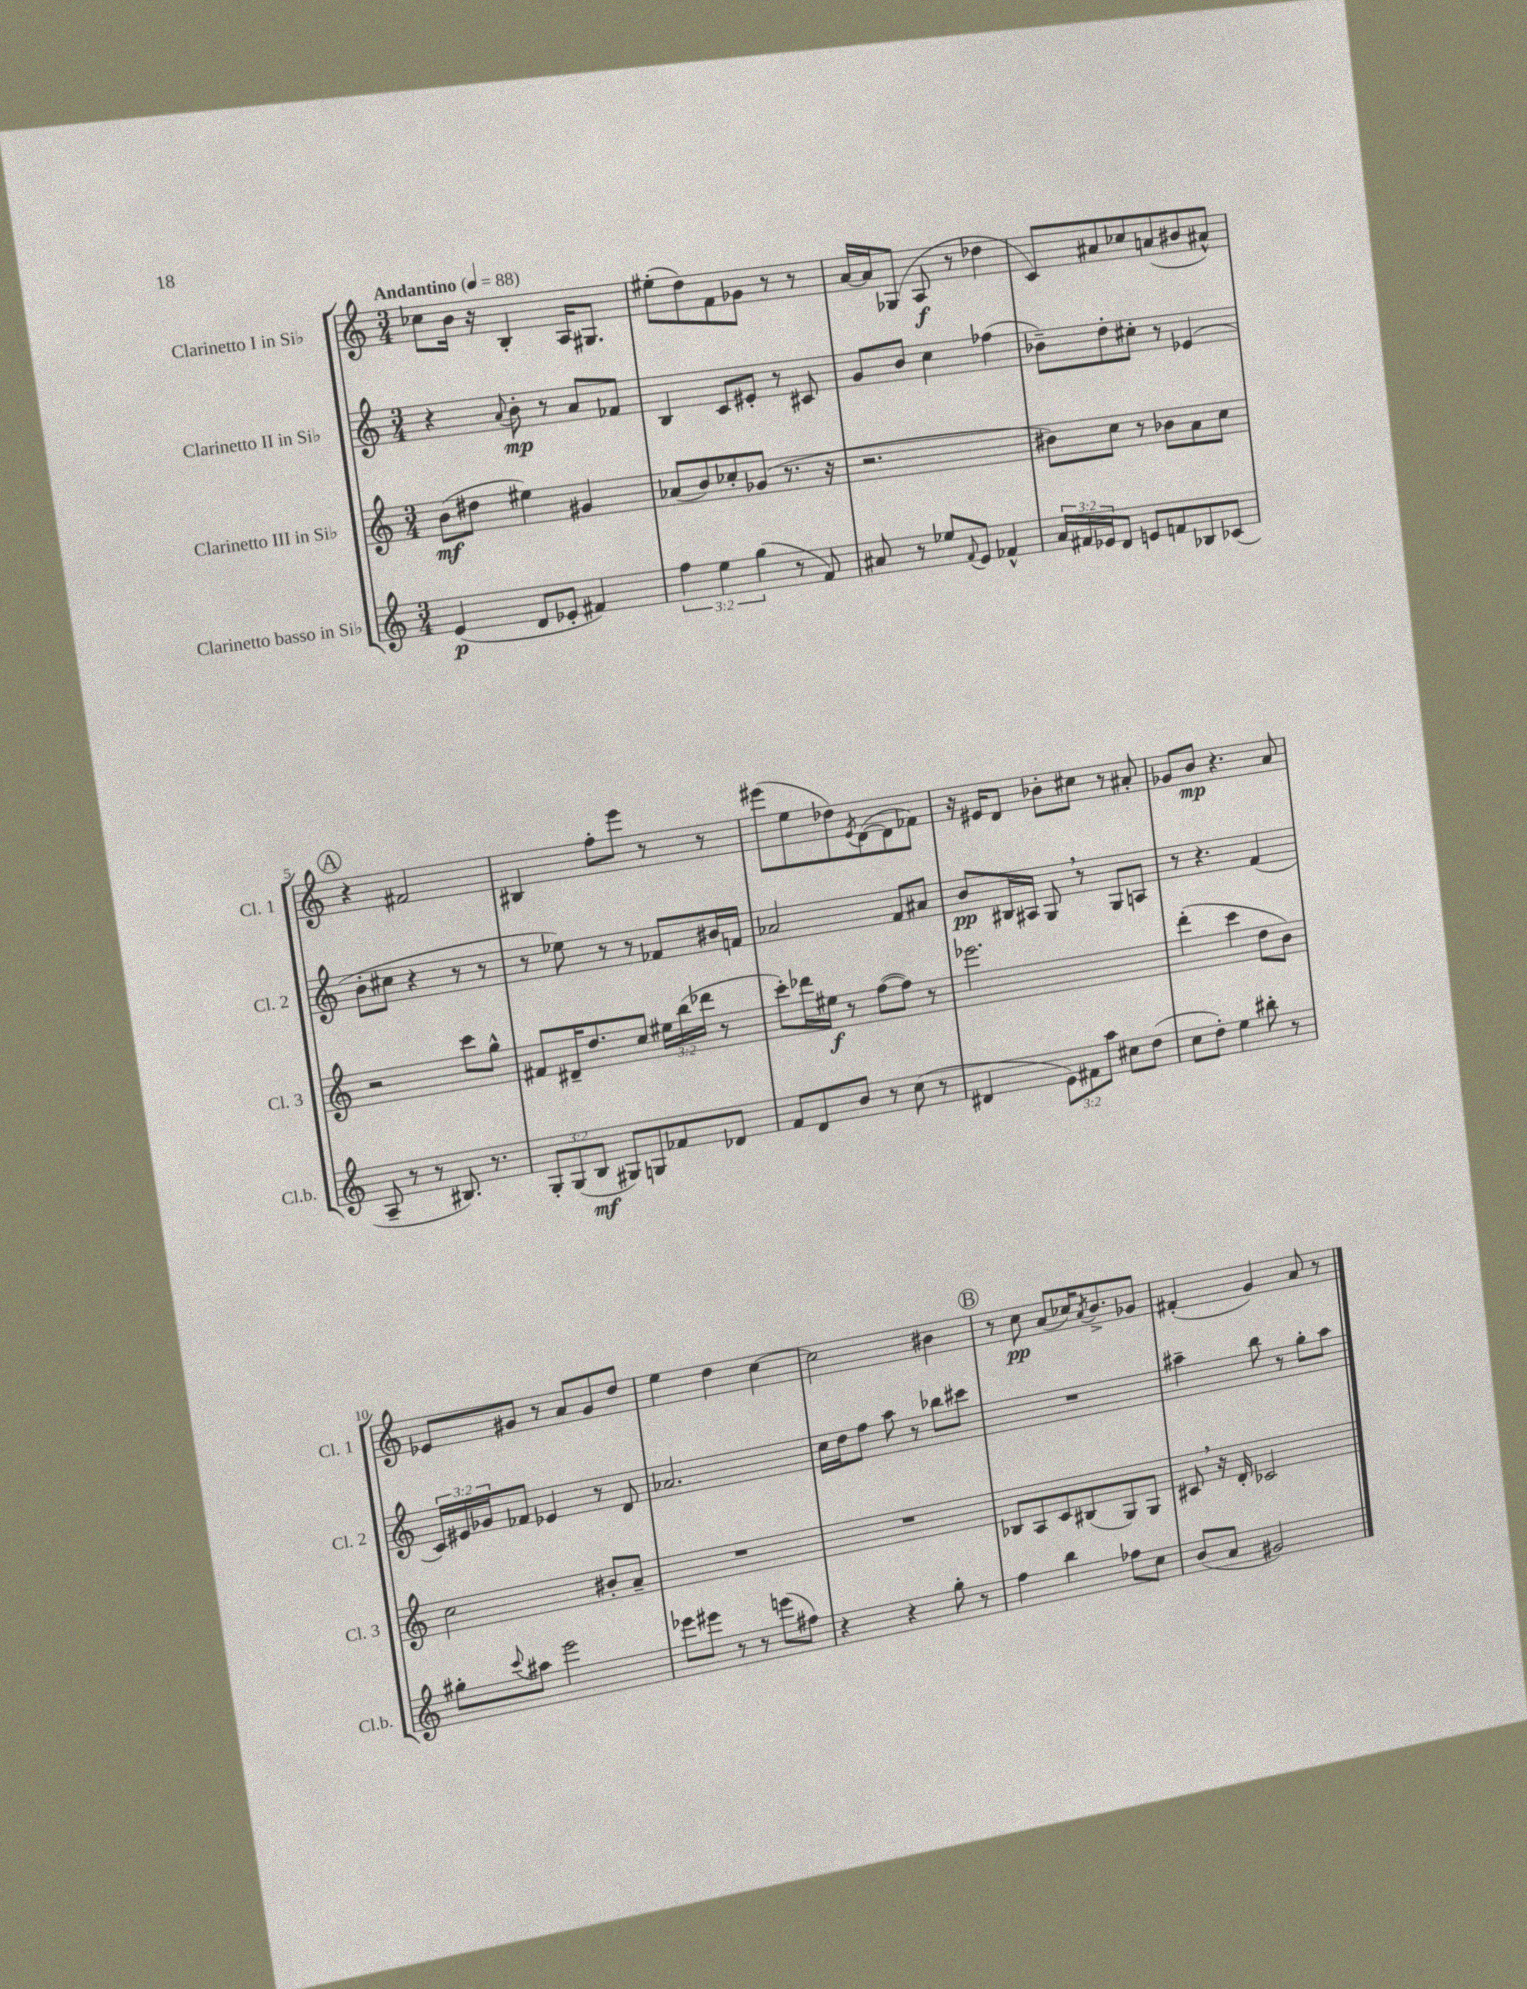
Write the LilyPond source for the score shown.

<<
\new StaffGroup <<
\new Staff = "s0" \with { instrumentName = "Clarinetto I in Sib" shortInstrumentName = "Cl. 1" } {
    \clef treble \key c \major \numericTimeSignature \time 3/4 \tempo "Andantino" 4 = 88
    ces''8 b'16 r16 b4-. a16 gis8. |
    eis''8-.( d''8) f'8 ges'8 r8 r8 |
    a'16~ a'16 ges8( a8\f r8 des''4 |
    c'8) ais'8 ces''8 a'8( bis'8 ais'8-^) |
    \mark \markup { \circle "A" } r4 fis'2 |
    bis4 f''8-. e'''8 r8 r8 |
    eis'''8( e''8 des''8) \acciaccatura { e'8 } d'8~( d'8 fes'8) |
    r16 eis'16 d'8 bes'8-. cis''8 r8 ais'8-. |
    ges'8 b'8\mp r4. a'8 |
    ees'8 gis'8 r8 a'8 gis'8 d''8 |
    e''4 d''4 c''4~ |
    c''2 bis'4 |
    \mark \markup { \circle "B" } r8 c''8\pp a'8( ces''16) \acciaccatura { a'8 } b'8.-> ges'8 |
    fis'4-.( g'4) a'8 r8 \bar "|." |
}
\new Staff = "s1" \with { instrumentName = "Clarinetto II in Sib" shortInstrumentName = "Cl. 2" } {
    \clef treble \key c \major \numericTimeSignature \time 3/4 \override Staff.TupletNumber.text = #tuplet-number::calc-fraction-text
    r4 \appoggiatura { a'8 } b'8-.\mp r8 a'8 fes'8 |
    b4 c'8 eis'8-. r8 cis'8 |
    g'8 b'8 c''4 fes''4( |
    bes'8--) d''8-. cis''8-. r8 ees'4( |
    \mark \markup { \circle "A" } b'8-. cis''8 r4 r8 r8 |
    r8 ees''8) r8 r8 fes'8 bis'16 f'16 |
    aes'2 f'8 ais'8 |
    b'8\pp bis16 ais16 g8 \breathe r8 g8 a8 |
    r8 r4. f'4( |
    \tuplet 3/2 { c'16) eis'16 ges'16 } fes'8 ees'4 r8 d'8 |
    aes'2. |
    c''16 d''16 f''8 a''8 r8 bes''8 cis'''8 |
    \mark \markup { \circle "B" } R2. |
    ais''4-- b''8 r8 g''8-. ais''8 \bar "|." |
}
\new Staff = "s2" \with { instrumentName = "Clarinetto III in Sib" shortInstrumentName = "Cl. 3" } {
    \clef treble \key c \major \numericTimeSignature \time 3/4 \override Staff.TupletNumber.text = #tuplet-number::calc-fraction-text
    b'8\mf( dis''8 eis''4) gis'4 |
    aes'8( b'8) ces''8-. ges'8( r8. r16 |
    r2. |
    bis'8) c''8 r8 bes'8 a'8 c''8 |
    \mark \markup { \circle "A" } r2 c'''8 g''8-^ |
    fis'8 dis'16-- d''8. c''8 \tuplet 3/2 { eis''16 b''16( des'''16 } r8 |
    c'''8-.) des'''16 eis''16\f r8 f''8~( f''8) r8 |
    ees'''2. |
    d'''4-.( c'''4 d''8 b'8) |
    c''2 bis'8-. a'8-- |
    R2. |
    R2. |
    \mark \markup { \circle "B" } bes8 a8 c'8 bis8( g8) g8 |
    cis'8 \breathe r16 d'16-. ces'2 \bar "|." |
}
\new Staff = "s3" \with { instrumentName = "Clarinetto basso in Sib" shortInstrumentName = "Cl.b." } {
    \clef treble \key c \major \numericTimeSignature \time 3/4 \override Staff.TupletNumber.text = #tuplet-number::calc-fraction-text
    e'4\p( d'8 ees'8-. fis'4) |
    \tuplet 3/2 { f''4 e''4 g''4( } r8 f'8) |
    ais'8 r8 ees''8 \appoggiatura { f'8 } e'8 fes'4-^ |
    \tuplet 3/2 { a'16 fis'16 ees'16 } d'8 e'8 f'8 bes8 ces'8( |
    \mark \markup { \circle "A" } a8-- r8 r8 bis8.) r8. |
    \tuplet 3/2 { g8-. g8( b8\mf } gis8) g8 fes'8 des'8 |
    f'8 d'8 b'8 r8 c''8( r8 |
    dis'4 \tuplet 3/2 { e'8) fis'8 a''8 } cis''8 d''8( |
    c''8 d''8-.) e''4 bis''8-. r8 |
    gis''8-. \appoggiatura { c'''8 } ais''8 e'''2 |
    ees'''8 eis'''8 r8 r8 e'''8( fis''8) |
    r4 r4 g''8-. r8 |
    \mark \markup { \circle "B" } f''4 b''4 fes''8 c''8 |
    b'8( a'8 gis'2) \bar "|." |
}
>>
>>
